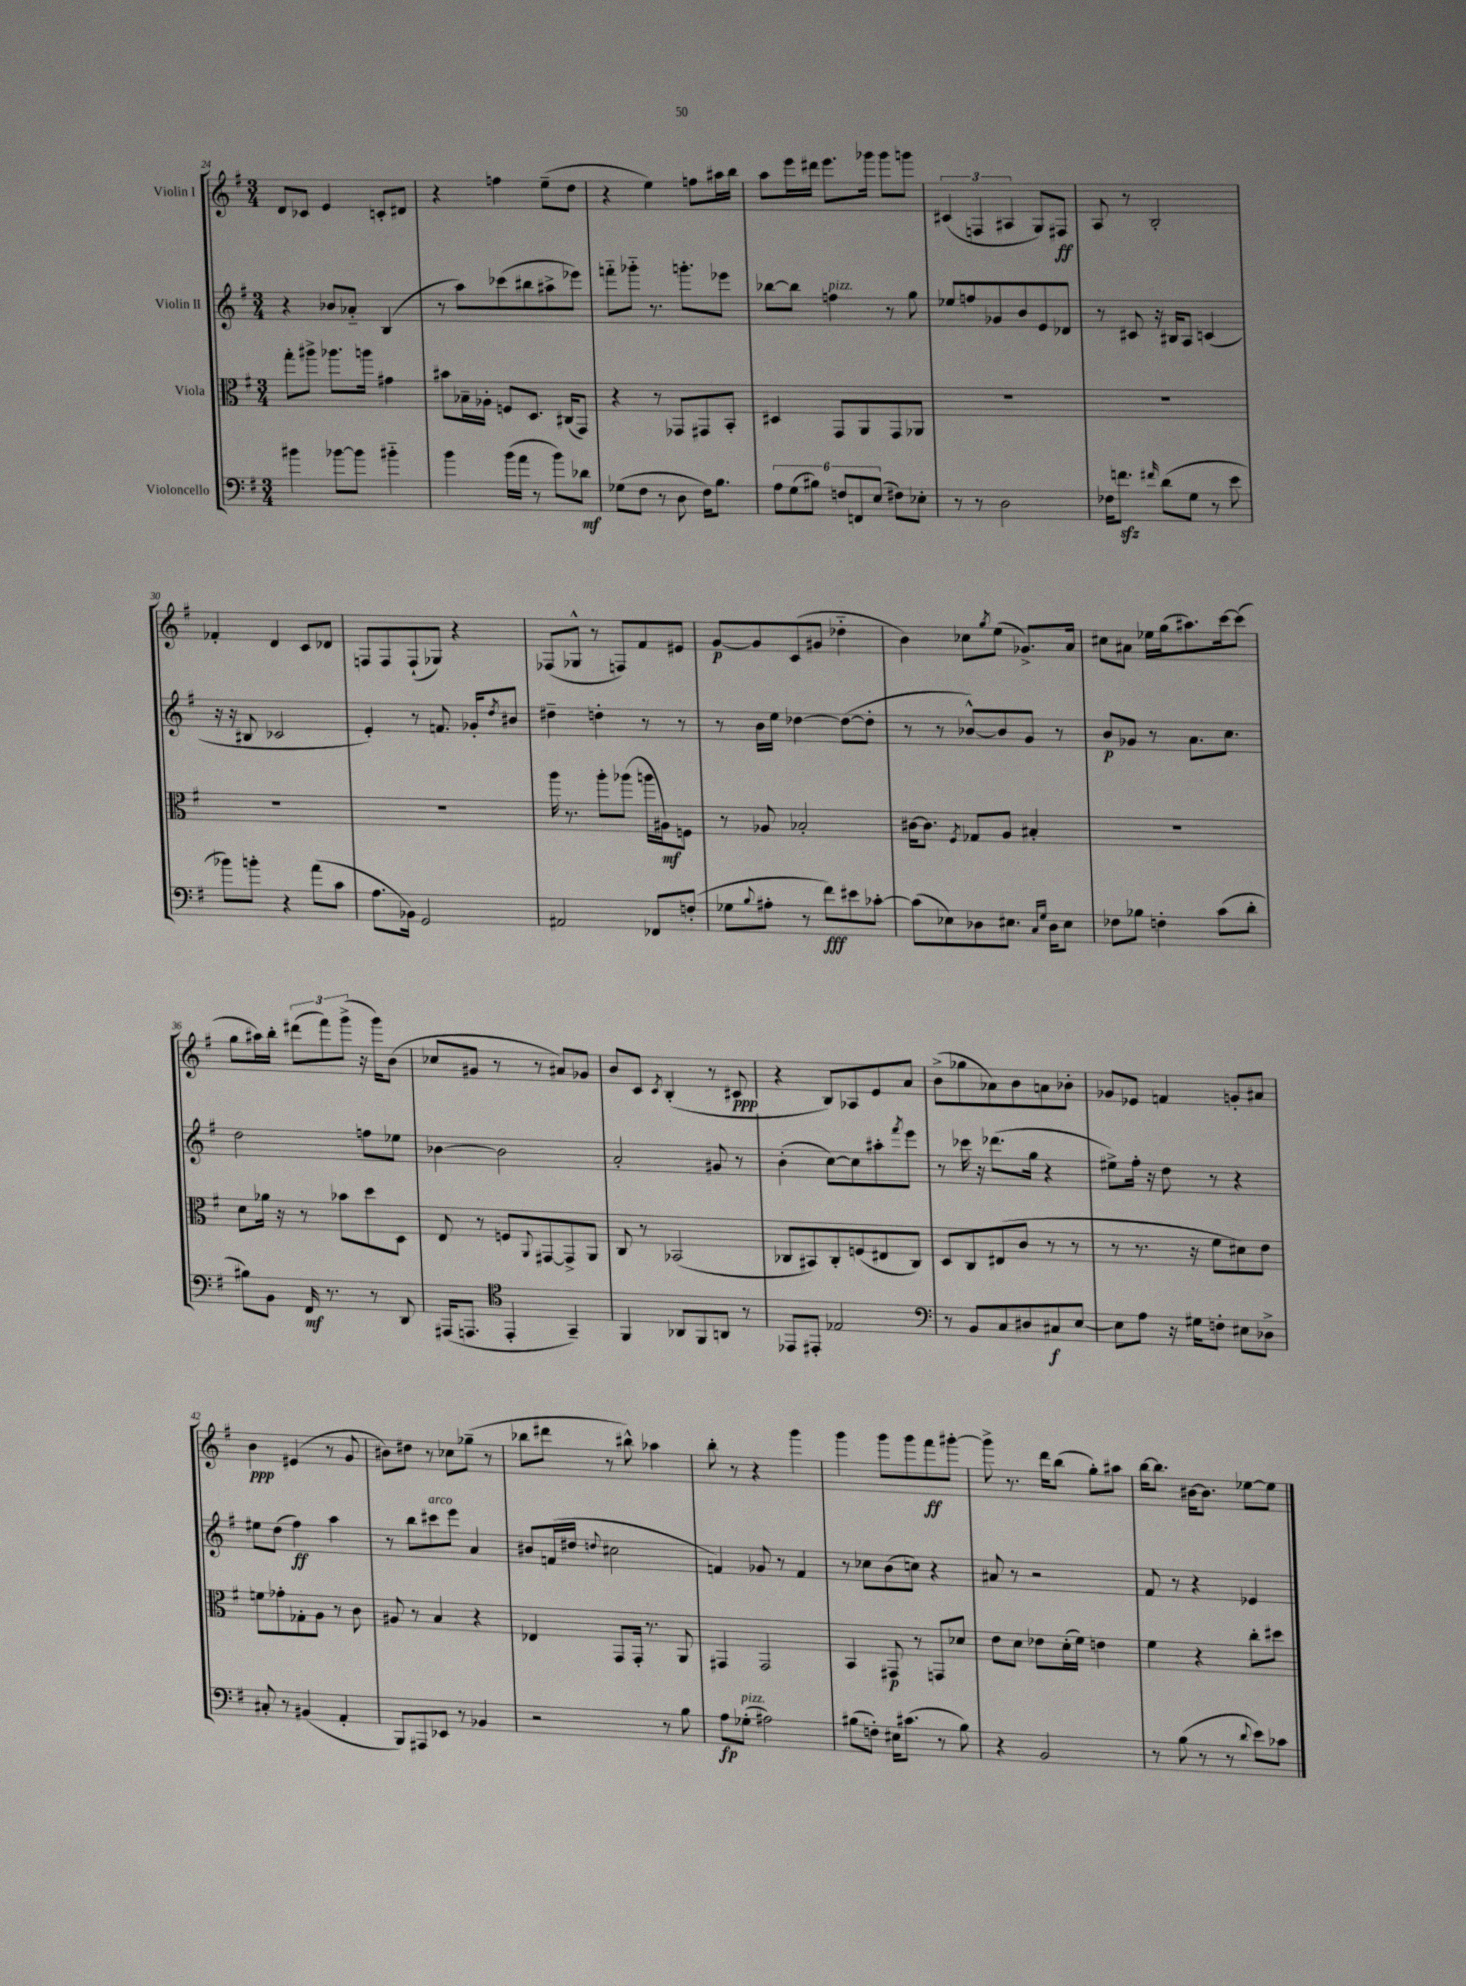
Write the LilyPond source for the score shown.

<<
\new StaffGroup <<
\new Staff = "s0" \with { instrumentName = "Violin I" } {
    \clef treble \key g \major \numericTimeSignature \time 3/4
    d'8 ces'8 e'4 c'8-. dis'8 |
    r4 f''4 e''8--( d''8 |
    r4 e''4) f''8 ais''16 b''16 |
    a''8 e'''16 dis'''16 e'''8. ges'''16 ges'''8 g'''8 |
    \tuplet 3/2 { cis'4( f4 ais4 } g8) fis8\ff |
    a8 r8 b2-. |
    fes'4-. d'4 c'8 des'8 |
    f8 f8 f8-!( ges8) r4 |
    fes8( ges8-^ r8 f8) fis'8 eis'8 |
    g'8~\p g'8 c'8( gis'8 des''4-_ |
    b'4) ces''8 \acciaccatura { g''8 } e''8( ges'8.->) a'16 |
    cis''8 ais'8 ees''16 g''16( ais''8.) c'''16~ c'''8( |
    g''8 ais''16) b''16-. \tuplet 3/2 { dis'''8( fis'''8) g'''8->( } r16 g'''16) b'8( |
    ces''8 gis'8 r8 r8 ais'8) ges'8 |
    b'8 c'8 \acciaccatura { c'8 } b4-.( r8 cis'8\ppp |
    r4 b8) aes8 e'8 a'8 |
    b'8->( ges''8 aes'8) b'8 a'8 bes'8-. |
    ges'8 ees'8 f'4 g'8-. ais'8 |
    b'4\ppp eis'4( r8 g'8 |
    bis'8) dis''8 r8 ces''8 ges''8--( r8 |
    bes''8 dis'''8 r8 bis''8-^) aes''4 |
    b''8-. r8 r4 g'''4 |
    g'''4 g'''8 g'''8 fis'''8\ff gis'''8~-. |
    gis'''8-> r8. d'''16 b''8( g''8-.) ais''8 |
    b''16~ b''8. bis'16~ bis'8. ees''8~ ees''8 \bar "|." |
}
\new Staff = "s1" \with { instrumentName = "Violin II" } {
    \clef treble \key g \major \numericTimeSignature \time 3/4
    r4 bes'8 aes'8-_ b4( |
    r8 a''8) ces'''8( bis''8 ais''8-> ees'''8) |
    f'''8-_ ges'''8-_ r8. g'''8.-. ees'''8 |
    bes''8~ bes''8 f''4^\markup { \italic "pizz." } r8 g''8 |
    ees''8 f''8 ges'8 b'8 e'8 des'8 |
    r8 cis'8 r16 bis16 a8 c'4( |
    r16 r16 bis8 ces'2 |
    e'4-.) r8 f'8. ges'16-. \acciaccatura { d''8 } bis'8 |
    dis''4-- d''4-. r8 r8 |
    r8 b'16 e''16 des''4~ des''8~( des''8-. |
    r8 r8 bes'8~-^) bes'8 g'8 r8 |
    b'8\p ges'8 r8 a'8. c''8. |
    d''2 f''8 ees''8 |
    bes'4~ bes'2 |
    a'2-. gis'8 r8 |
    b'4-.( c''8~) c''8 ais''8-. \acciaccatura { fis'''8 } e'''8 |
    r8 ces'''16 r16 des'''8.( g''16 r4 |
    eis''8->) fis''16-. r16 d''8 r8 r4 |
    eis''8 d''8( fis''4\ff) a''4 |
    r8 b''8 cis'''8^\markup { \italic "arco" } e'''8 a'4 |
    bis'8 f'16( dis''16 \appoggiatura { d''8 } cis''2 |
    f'4) ges'8 r8 f'4 |
    r8 ces''8 b'8( c''8) r4 |
    ais'8 r8 r2 |
    fis'8 r8 r4 ees'4 \bar "|." |
}
\new Staff = "s2" \with { instrumentName = "Viola" } {
    \clef alto \key g \major \numericTimeSignature \time 3/4
    g''8-. ais''8-> aes''8. a''16 gis'4 |
    bis'8 bes16-- aes16-. f8 d8. cis16( g,8) |
    r4 r8 ges,8 gis,8 b,8-. |
    dis4 g,8 a,8 g,8 aes,8 |
    R2. |
    R2. |
    R2. |
    R2. |
    a''16 r8. a''8-. aes''8( a''16 ais16\mf) f8 |
    r8 aes8 bes2-. |
    cis'16~ cis'8. \acciaccatura { fis8 } ges8 a8 bis4-. |
    R2. |
    d'8 aes'16 r16 r8 bes'8 d''8 d8 |
    e8 r8 f8 \appoggiatura { a,8 } gis,8~ gis,8-> a,8 |
    c8 r8 bes,2( |
    ces8 bis,8) ces8-. f8( eis8 ces8) |
    d8 c8 eis8( c'8 r8 r8 |
    r8 r8. r16 fis'8 dis'8) e'8 |
    f'8 ges'8-. ges8-. a8 r8 c'8 |
    ais8 r8 b4 r4 |
    ees4 g,8 g,16-. r8. a,8 |
    gis,4 gis,2 |
    b,4 gis,8\p r8 g,8 des'8 |
    e'8 d'8 ees'8 d'16-.( fis'16) e'4 |
    fis'4 r4 c''8-. dis''8 \bar "|." |
}
\new Staff = "s3" \with { instrumentName = "Violoncello" } {
    \clef bass \key g \major \numericTimeSignature \time 3/4
    bis'4 bes'8~ bes'8 bis'4-_ |
    b'4 b'16( a'16 r8 b'8) des'8\mf |
    ges8( fis8 r8 d8 fis16) b8. |
    \tuplet 6/4 { a8 g8( bis8) f8 f,8 e8( } fis8) ees8-. |
    r8 r8 d2 |
    fes16 f'8.\sfz \grace { fis'16 } d'8( g8 r8 e'8 |
    bes'8) b'8-. r4 a'8( c'8 |
    a8. bes,16) g,2 |
    ais,2 fes,8 f8-.( |
    ges8 \appoggiatura { b8 } ais8-. r8 fis'8\fff) eis'8 ces'8~-. |
    ces'8( ees8) des8 eis8. \grace { c16 g16 } des16 eis8 |
    fes8 bes8 f4-. c'8( d'8-. |
    bis8) b,8 fis,16\mf r8. r8 d,8 |
    ais,,16( a,,8. \clef tenor e,4-. g,4--) |
    fis,4 aes,8 fis,8 a,8 r8 |
    ees,8 eis,8-. ees2 |
    \clef bass r8 b,8 c8 dis8 cis8\f e8~ |
    e8 a8 r16 gis16 f8-. eis8 des8-> |
    cis8-. r8 bis,4( a,4-. |
    b,,8) ais,,8 ees,8 r8 bes,4 |
    r2 r8 b8 |
    a8\fp ges8-.^\markup { \italic "pizz." }( ais2) |
    bis8( f8-.) eis16 cis'8.( r8 bis8) |
    r4 b,2 |
    r8 b8( r8 r8 \appoggiatura { d'8 } e'8) ces'8 \bar "|." |
}
>>
>>
\layout { \context { \Score currentBarNumber = #24 } }
